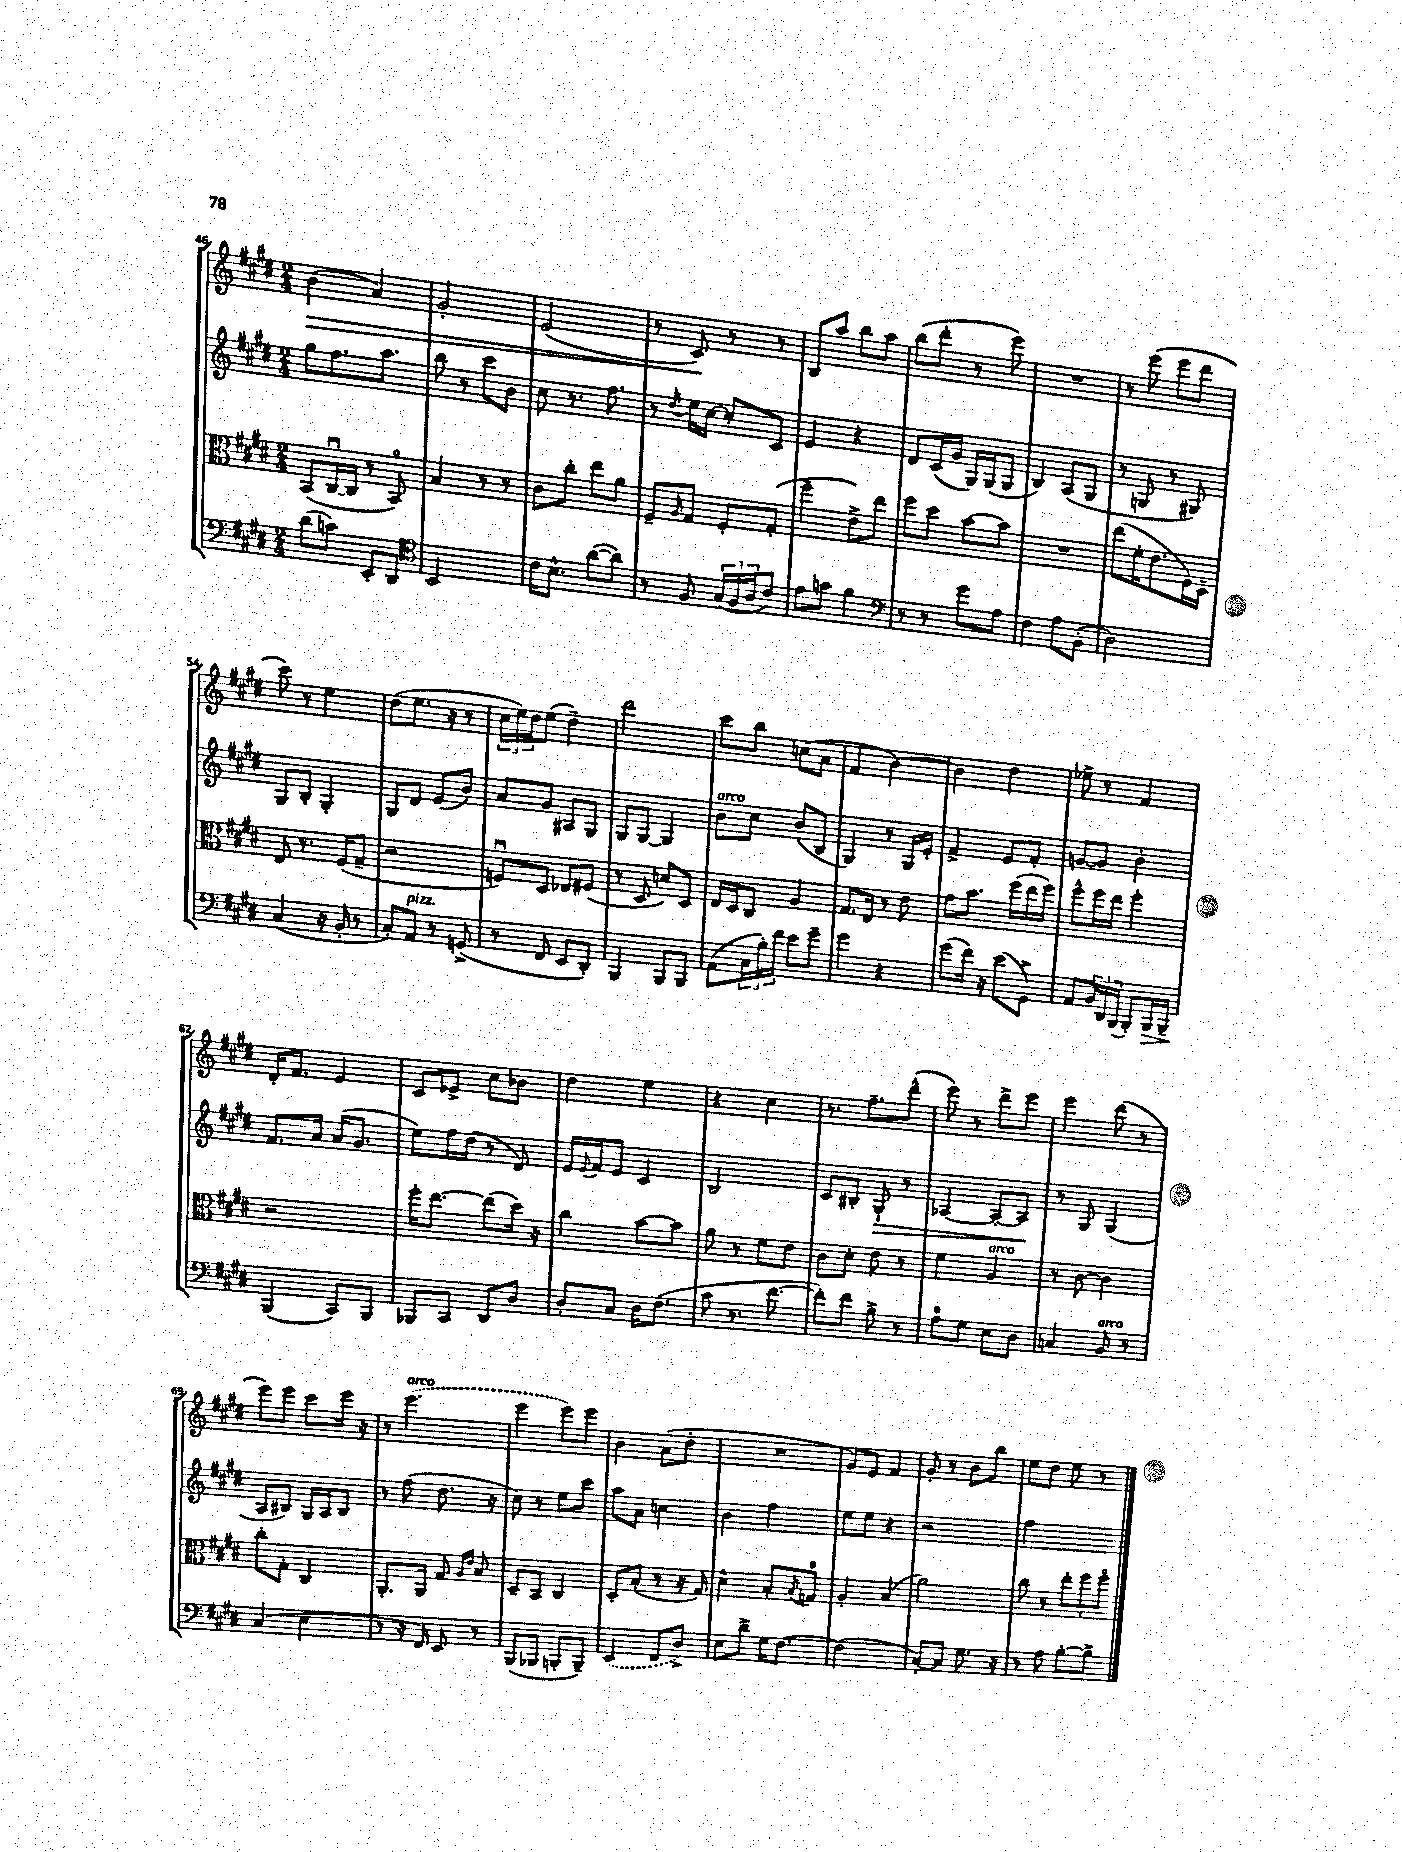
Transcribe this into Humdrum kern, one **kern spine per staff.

**kern	**kern	**kern	**kern
*staff4	*staff3	*staff2	*staff1
*clefF4	*clefC3	*clefG2	*clefG2
*k[f#c#g#d#]	*k[f#c#g#d#]	*k[f#c#g#d#]	*k[f#c#g#d#]
*M2/4	*M2/4	*M2/4	*M2/4
(8d#	(8BB	8gg#	(4b
8c)	[16C#u	8.ff#	.
.	16C#]	.	.
8EE'	8r	.	4a)
.	.	8.aa	.
8DD#	8BBo)	.	.
=	=	=	=
*clefC4	*	*	*
2BB	4B	8bb	2g#'
.	.	8r	.
.	8r	8ccc#	.
.	8r	8b	.
=	=	=	=
16c#	8c#	8cc#	(2e
8.B^^	.	.	.
.	8cc#'	8.r	.
([8a	8ee	.	.
.	.	8.ff#	.
8a])	8a	.	.
=	=	=	=
8r	8F#~	8r	8r
.	16qqA	8qdd#	.
8F#	8G#	16ee	8c#)
.	.	[16cc#	.
(24G#	8F#'	8cc#']	8r
24F#	.	.	.
24A	.	.	.
8c#)	(8G#'	8c#	8r
=	=	=	=
8e	4ff#~	4e	8B
8g	.	.	8aa
4f#	8e^)	4r	8bb
.	8ee	.	8aa
=	=	=	=
*clefF4	*	*	*
8r	8ff#	8d#	(8bb
8r	8dd#	(16c#	8ddd#'
.	.	16g#	.
8g#	[8b	16G#)	8r
.	.	(16G#	.
8A	8b]	8G#	8eee)
=	=	=	=
4F#	2r	4B)	2r
8A	.	(8A	.
(8BB'	.	8G#	.
=	=	=	=
2D#)	(8ee	8r	8r
.	16f#'	8G	(8eee
.	8.e	.	.
.	.	8r	8eee
.	16F#)	8G#)	8ddd#
.	16D#~	.	.
=	=	=	=
(4C#	8E	8G#	8ccc#)
.	8.r	8B'	8r
16r	.	4G#'	4ee
16BB'	(16F#	.	.
8r	8G#~	.	.
=	=	=	=
8C#')	2r	8G#	(8dd#
8AA	.	8d#	8.ee
8r	.	(8e	.
.	.	.	16r
(8GG^	.	8b)	8r
=	=	=	=
8r	8Fu)	8a	24cc#
.	.	.	24ee)
.	.	.	24dd#
8FF#	8D#	8g#	(8ee
8EE	8E-	8A#	4dd#~)
8DD#')	(8F#	8G#	.
=	=	=	=
4BBB	8r	8G#	2ddd#
.	8D#	[8G#	.
8BBB	8d)	4G#]	.
8BBB	8D#	.	.
=	=	=	=
(8AA	16E	8b	8ccc#
.	16D#	.	.
24C#	8C#	8cc#	8bb
24B')	.	.	.
24f#	.	.	.
8e	4A	(8b	(8cc
8g#~	.	8B	8a
=	=	=	=
4g#	8.G#	4G#)	4f#
.	16E	.	.
4r	8r	8r	[4b)
.	8e	16G#	.
.	.	16e'	.
=	=	=	=
(8g#	8g#	4f#^	4b]
16f#)	8.b	.	.
16r	.	.	.
(8e	.	8e	4dd#
.	(16ff#	.	.
8GG#^)	16ee	8f#'	.
.	16ff#)	.	.
=	=	=	=
8AA	8ff#^^	[8g	8ee-^
24BB	16ff#	8g]	8r
24DD#	.	.	.
.	16ee	.	.
(24BBB	.	.	.
8BBB')	4ff#'	4b'	4f#
16BBB	.	.	.
16BBB~	.	.	.
=	=	=	=
(4BBB	2r	8.f#	16d#'
.	.	.	8.f#
.	.	16a	.
8CC#)	.	(16a	4e
.	.	8.g#	.
8BBB	.	.	.
=	=	=	=
8BBB-	16ff#'	8ee)	8c#
.	[8.ee	.	.
8CC#	.	16ff#	8e-^
.	.	(16dd#	.
8DD#	(8ee]	8r	8cc#
8D#	16dd#)	8d#)	8b-
.	16r	.	.
=	=	=	=
8D#'	4cc#	16e	4dd#
.	.	8qqe	.
.	.	16f#	.
8C#	.	8e	.
16D#	[8b	4c#	4ee
(8.F#	.	.	.
.	8b]	.	.
=	=	=	=
8c#	8a	2B	4r
8.r	8r	.	.
.	8f#	.	4cc#
[8.f#	.	.	.
.	8e	.	.
=	=	=	=
8f#'])	8c#	8c#	8.r
8f#	8d#'	8B#'	.
.	.	.	8.ff#~
8B^	8e	8G#`	.
8r	8r	8r	(8ddd#^^
=	=	=	=
8A	4f#	[4A-	8eee)
8G#	.	.	8r
8E	4A	8A-'_	8ddd#^
8D#	.	8A-]	8eee
=	=	=	=
4C	8r	8r	4eee
.	[8c#	8G#	.
8BB	4c#]	(4G#	(8ddd#
8r	.	.	8r
=	=	=	=
(4C#	8cc#'	8A	8eee)
.	8G#'	8B#)	8eee
4E	4C#	16G#	8ccc#
.	.	16A	.
.	.	8B#	16eee
.	.	.	16r
=	=	=	=
8r	8.AA'	8r	8r
16r	.	(8ff#	(4.eee
16FF#)	16AA	.	.
8EE	8G#	8.dd#	.
.	16qqA	.	.
.	16qqe	.	.
8r	8B	.	.
.	.	16r	.
=	=	=	=
(8BBB	8D#~	8cc#)	4eee
8BBB-	8BB	8r	.
8BBB'	4C#	8ee	8eee)
8BBB~)	.	8ccc#	8eee
=	=	=	=
(4EE	8D#'	8aa	4b
.	(8B'	8a	.
8FF#	8r	4cc	(8a
8D#^)	16r	.	8dd#'
.	16G#)	.	.
=	=	=	=
8E	4d#^^	4b	2r
8d#^	.	.	.
16G#	8B'	4ff#	.
[8.F#	.	.	.
.	8qB	.	.
.	8G	.	.
=	=	=	=
(2F#]	4A'	8ee	8g#)
.	.	8ee	8e
.	(4B	4r	4f#
=	=	=	=
[8C#')	2a)	2r	8g#'
8C#]	.	.	8r
8.G#	.	.	8b
.	.	.	8bb
16r	.	.	.
=	=	=	=
8r	8cc#	2ff#	8ee
8A	8r	.	8dd#
[8B'	12ee'	.	8ee
.	12ff#	.	.
8B^]	.	.	8r
.	12ff#o	.	.
==	==	==	==
*-	*-	*-	*-
